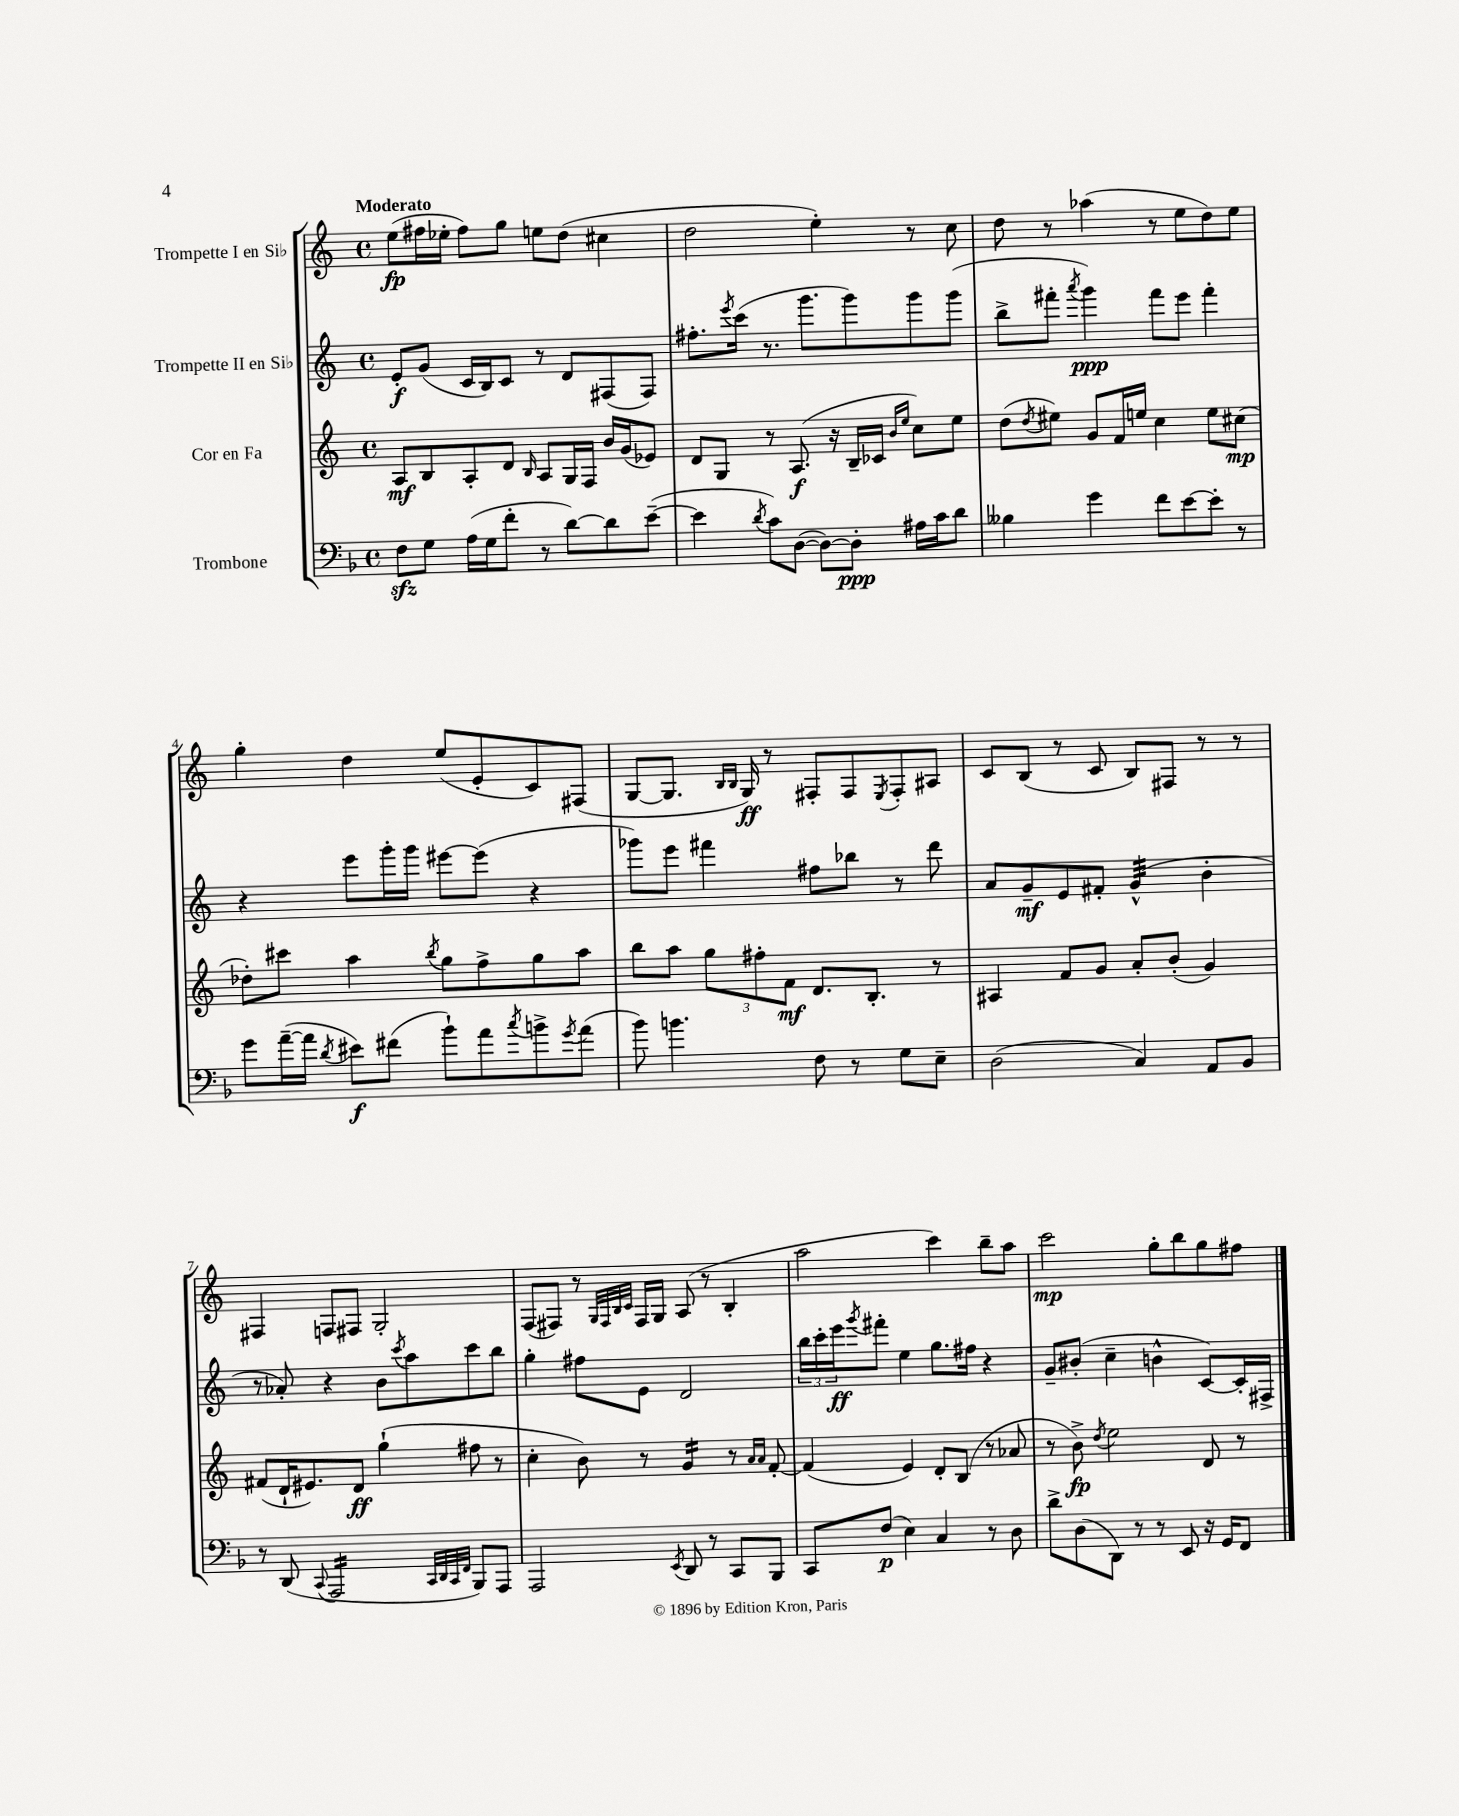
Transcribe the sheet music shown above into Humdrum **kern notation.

**kern	**kern	**kern	**kern
*staff4	*staff3	*staff2	*staff1
*clefF4	*clefG2	*clefG2	*clefG2
*k[b-]	*k[]	*k[]	*k[]
*M4/4	*M4/4	*M4/4	*M4/4
*met(c)	*met(c)	*met(c)	*met(c)
8F	8A	8e'	(8ee
8G	8B	(8g	16ff#
.	.	.	16ee-'
(16A	8A'	16c	8ff#)
16G	.	16B)	.
8f'	8d	8c	8gg
.	16qqB	.	.
8r	8A	8r	8ee
[8d)	16G	8d	(8dd
.	16F	.	.
8d]	16b	(8F#	4cc#
.	(16g	.	.
([8e~	8e-)	8F#)	.
=	=	=	=
4e]	8d	8.ff#'	2dd
.	8G	.	.
.	.	8qeee	.
.	.	(16ccc	.
8qd	.	.	.
8c)	8r	8.r	.
([8D	(8.A	.	.
.	.	8.ggg	.
8D_)	.	.	4ee')
.	16r	.	.
8D']	16B~	8ggg)	.
.	16c-	.	.
.	16qqb	.	.
.	16qqee	.	.
16A#	8cc)	8ggg	8r
16c	.	.	.
8d	8ee	(8ggg	8cc
=	=	=	=
4B--	(8dd	8bb^	8dd
.	8qdd	.	.
.	8ee#)	8fff#'	8r
.	.	8qaaa	.
4g	8g	4ggg)	(4aa-
.	16f	.	.
.	16ee	.	.
8f	4cc	8fff#	8r
[8e	.	8eee	8ee
8e']	8ee	4fff#'	8dd)
8r	(8cc#	.	8ee
=	=	=	=
8g	8dd-')	4r	4gg'
([16a~	8ccc#	.	.
16a]	.	.	.
8qd	.	.	.
8e#)	4aa	8eee	4dd
(8f#	.	16ggg'	.
.	.	16ggg	.
.	8qbb	.	.
8b-`)	8gg	[8eee#	(8ee
8a	8ff^	(8eee#]	8e'
8qcc	.	.	.
8b^	8gg	4r	8c)
8qg	.	.	.
(8a	8aa	.	(8F#
=	=	=	=
8b-)	8bb	8ggg-)	[8G
4.b	8aa	8eee	8.G]
.	12gg	4fff#	.
.	.	.	16qqB
.	.	.	16qqB
.	.	.	16G)
.	12ff#'	.	.
.	.	.	8r
.	12f	.	.
8F	8.d	8ff#	8F#'
8r	.	8bb-	8F#
.	8.B'	.	.
.	.	.	8qE
8G	.	8r	8F#'
8E~	8r	8ddd	8A#
=	=	=	=
(2D	4A#	8a	8c
.	.	8g~	(8B
.	8f	8e	8r
.	8g	8f#'	8c
4C)	8a'	(4g^^	8B)
.	(8b'	.	8F#
8AA	4g)	4b'	8r
8BB-	.	.	8r
=	=	=	=
8r	(8f#	8r	4F#
(8DD	16d`	8a-')	.
.	8.e#)	.	.
8qqCC	.	.	.
2AAA	.	4r	8F
.	8d	.	8F#
.	(4gg`	8b	2G'
.	.	8qccc	.
.	.	8aa	.
32qqCC	.	.	.
32qqDD	.	.	.
32qqCC	.	.	.
32qqFF	.	.	.
8BBB-)	8ff#	8ccc	.
8AAA	8r	8bb	.
=	=	=	=
2AAA	4cc'	4gg'	(8F
.	.	.	8F#)
.	8b)	8ff#	8r
.	.	.	32qqG
.	.	.	32qqF#
.	.	.	32qqB
.	.	.	32qqc
.	8r	8e	16F#
.	.	.	16G
8qEE	.	.	.
8DD	4g	2d	(8A
8r	.	.	8r
8CC	8r	.	4B'
.	16qqa	.	.
.	16qqa	.	.
8BBB-	[8f'	.	.
=	=	=	=
8CC	(4f]	24bb	2aa
.	.	24ccc'	.
.	.	24eee	.
.	.	8qggg	.
(8F	.	8fff#'	.
4E)	4e)	4ee	.
4C	8d'	8.gg	4ccc)
.	(8B	.	.
.	.	16ff#	.
8r	8r	4r	8bb~
8D	8a-	.	8aa
=	=	=	=
8d^	8r	8g~	2ccc
(8D	8b^)	(8b#'	.
.	8qdd	.	.
8DD)	2ee	4cc~	.
8r	.	.	.
8r	.	4b^^	8gg'
8EE	.	.	8bb
16r	8d	[8c)	8gg
16GG	.	.	.
8FF	8r	16c']	8ff#
.	.	16F#^	.
==	==	==	==
*-	*-	*-	*-
